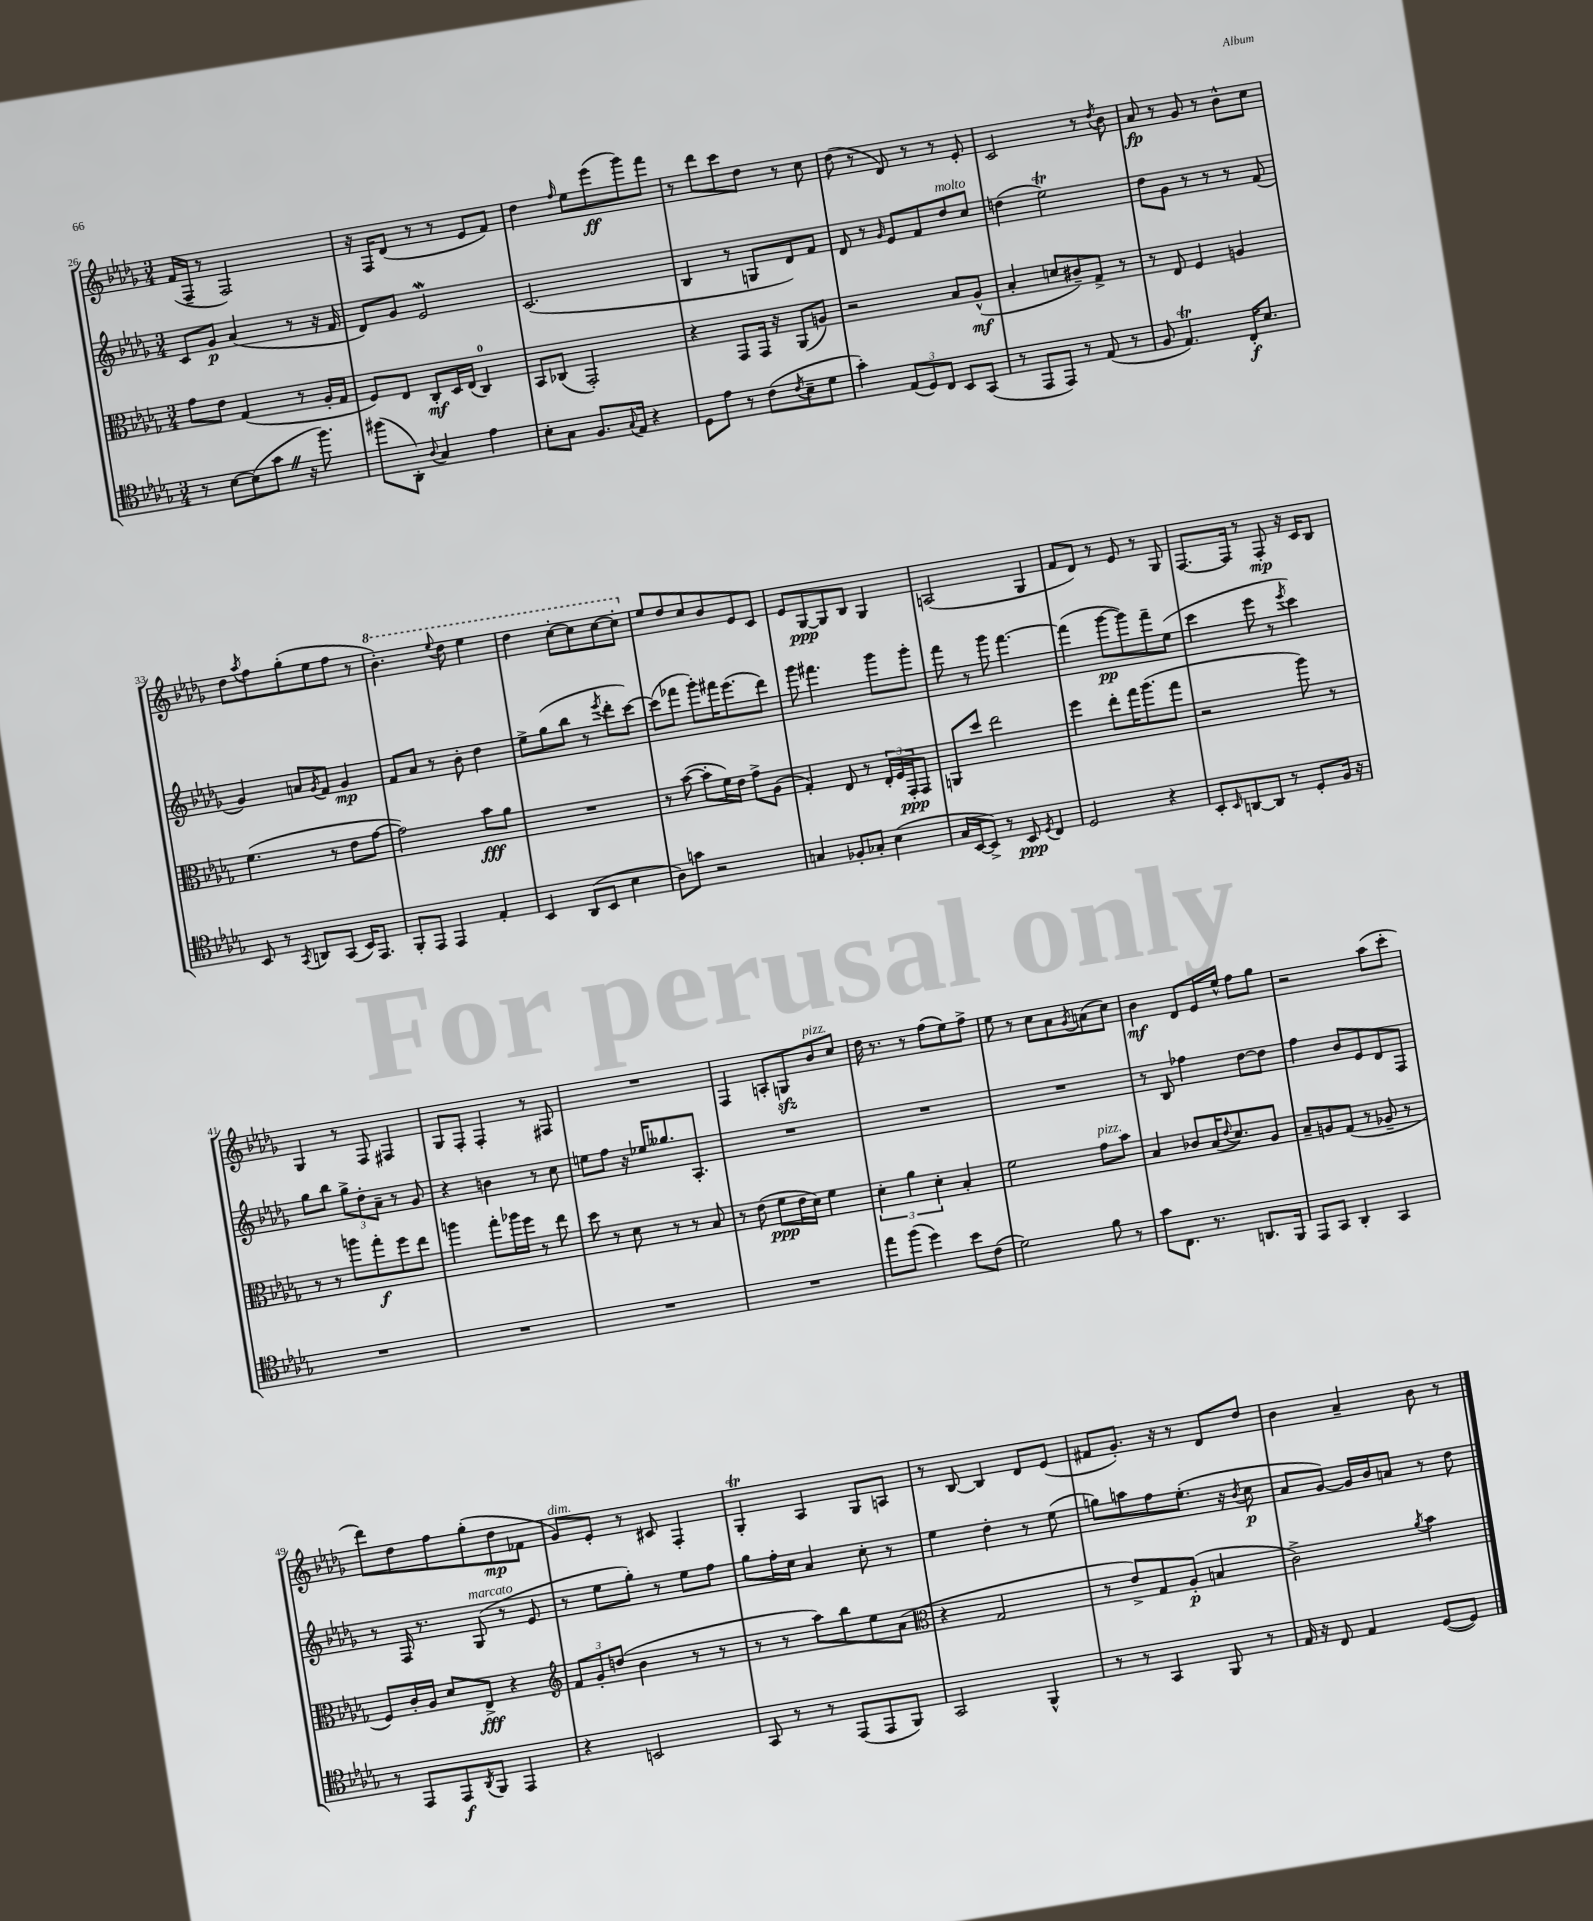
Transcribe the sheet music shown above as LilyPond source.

<<
\new StaffGroup <<
\new Staff = "s0" {
    \clef treble \key des \major \numericTimeSignature \time 3/4
    f'16( f16-- r8 f2) |
    r16 f16 des'8( r8 r8 ees'8 f'8) |
    des''4 \grace { f''16 } ees''8 ees'''8\ff( ges'''8) f'''8 |
    r8 des'''8 c'''8 des''8 r8 c''8 |
    des''8( r8 des'8) r8 r8 ees'8-. |
    c'2 r8 \acciaccatura { des''8 } bes'8 |
    aes'8\fp r8 ges'8 r8 bes'8-^ c''8 |
    des''8 \acciaccatura { aes''8 } f''8 ges''8-.( ees''8 f''8 r8 |
    \ottava #1 bes''4.-.) \appoggiatura { ees'''8 } des'''8 ees'''4 |
    des'''4 c'''8~-. c'''8 c'''8~ c'''8-. \ottava #0 |
    ees''8 des''8 c''8 bes'8 ees'8 c'8 |
    ees'8 ges8~\ppp ges8 bes8 ges4 |
    a2( ges4 |
    f'8 des'8) r8 ees'8 r8 ges8 |
    f8.~ f16 r8 f8-.\mp r16 c'16 bes8 |
    ges4 r8 f8 fis4 |
    ges8 f8-. f4-. r8 fis8 |
    R2. |
    f4 a8-. g8\sfz bes'8^\markup { \italic "pizz." } c''8 |
    des''16 r8. r8 f''8( ees''8) f''8-> |
    ees''8 r8 c''8 aes'8 \acciaccatura { ges'8 } a'8( c''8) |
    bes'4\mf des'8 ees'16 ees''16-^ f''8 ges''8 |
    r2 aes''8( c'''8-. |
    des'''8) des''8 f''8 ges''8-.( des''8\mp fes'8 |
    ges'8^\markup { \italic "dim." }) ees'8-. r8 cis'8 f4-. |
    ges4-.\trill aes4 ges8 a8 |
    r8 bes8~ bes4 des'8 ees'8( |
    fis'8 ges'8.-.) r16 r8 des'8 des''8 |
    bes'4 aes'4-- bes'8 r8 \bar "|." |
}
\new Staff = "s1" {
    \clef treble \key des \major \numericTimeSignature \time 3/4
    c'8 ges'8\p aes'4( r8 r16 f'16 |
    des'8) ges'8 ees'2\mordent |
    c'2.( |
    bes4 r8 g8 des'8) f'8 |
    des'8 r8 \grace { ges'16 } ees'8 f'8 des''8^\markup { \italic "molto" } c''8 |
    d''4( ees''2\trill) |
    des''8 ges'8 r8 r8 r8 f'8( |
    ges'4) a'8 \acciaccatura { ges'8 } f'8 ges'4\mp |
    f'8 aes'8 r8 bes'8-. des''4 |
    ees''8-> ges''8( bes''8 r8 \acciaccatura { ees'''8 } des'''8-. c'''8~) |
    c'''8( fes'''8 ges'''8-.) fis'''16 ees'''8.( des'''8) |
    ges'''8 fis'''4. ges'''8 ges'''8-. |
    f'''8 r8 ges'''8 f'''4.~ |
    f'''4( ges'''8~\pp ges'''8) f'''8-- ees''8( |
    c'''4 ees'''8 r8 \acciaccatura { ees'''8 } c'''4) |
    ges''8 bes''8 \tuplet 3/2 { ges''8-> des''8-. aes'8-- } r8 ges'8 |
    r4 b'4 r8 c''8 |
    e''8 f''8 r16 ees''16 geses''8. aes8.-. |
    R2. |
    R2. |
    R2. |
    r8 bes8 fes''4 des''8~ des''8 |
    f''4 bes'8 ees'8 des'8 f8 |
    r8 f16 r8. ges8^\markup { \italic "marcato" }( r8 ees'8 |
    r8 ees''8 ges''8-.) r8 ees''8 f''8 |
    ges''8 f''16-. c''16 aes'4 c''8-. r8 |
    ees''4 des''4-. r8 ees''8( |
    g''8) a''8 f''8 ees''8.-.( r16 \acciaccatura { bes'8 } c''8\p |
    aes'8 ges'8~) ges'16 bes'16 a'8 r8 des''8 \bar "|." |
}
\new Staff = "s2" {
    \clef alto \key des \major \numericTimeSignature \time 3/4
    ges'8 ees'8 ges4( r8 aes16-. ges16 |
    f8) ees8 c8-.\mf des16 ees16( c4-0) |
    bes,8 ces8( ges,2-.) |
    r4 ges,8 ges,16 r16 aes,8( a8) |
    r2 bes8 aes8-^\mf( |
    bes4-. d'8 cis'8--) ges8-> r8 |
    r8 ees8 f4 a4 |
    f'4.( r8 ees'8 ges'8~ |
    ges'2) bes'8\fff aes'8 |
    R2. |
    r8 bes'8~( bes'8-. f'16) ees'16 ges'8-> aes8( |
    ges4-.) ees8 r8 \tuplet 3/2 { ees16-. f16 ges,16-.\ppp } ges,8 |
    a,8 des''8 ees''2 |
    f''4 ees''8-. ges''16 aes''8.( ges''8 |
    r2 aes''8) r8 |
    r8 r8 a''8 ges''8-.\f f''8 ees''8 |
    a''4 ges''8-. aes''16 f''16 r8 ees''8 |
    des''8 r8 des'8 r8 r8 bes8 |
    r8 ees'8( f'8\ppp ees'16 des'16) f'4 |
    \tuplet 3/2 { des'4-. aes'4 des'4-. } bes4-. |
    f'2 ges'8^\markup { \italic "pizz." } bes'8 |
    bes4 ces'8 bes16( \appoggiatura { ees'8 } des'8.) aes8 |
    bes8-- a8 ges8( r8 aes8-- r8 |
    f8) c'16-. aes16 des'8 ees8->\fff r4 |
    \clef treble \tuplet 3/2 { f'8 ges'8-. d''8( } bes'4 r8 r8 |
    r8 r8 aes''8) bes''8 ees''8 aes'8( |
    \clef alto r4 ges2 |
    r8 ees'8->) ges8 aes8-.\p( b4 |
    c'2->) \acciaccatura { aes'8 } bes'4 \bar "|." |
}
\new Staff = "s3" {
    \clef tenor \key des \major \numericTimeSignature \time 3/4
    r8 bes8~ bes8( ges'8 \once \override BreathingSign.text = \markup { \musicglyph "scripts.caesura.straight" } \breathe r16 f''8.) |
    fis''8( aes,8-.) \appoggiatura { aes8 } ges4 ees'4 |
    bes8-. ges8 f8. \appoggiatura { ges8 } ees16 r4 |
    des8 ees'8 r8 c'8( \acciaccatura { c'8 } bes8-- des'8 |
    ges'4-.) \tuplet 3/2 { ees8( des8) c8 } bes,8 ges,8( |
    r8 ees,8 ees,8) r8 ees8( r8 |
    f8 ees4.\trill) c16-.\f bes8. |
    bes,8 r8 \acciaccatura { ges,8 } a,8 ges,8( bes,16) ees,8. |
    f,8-. ees,8 ees,4 ees4-. |
    bes,4 aes,8( bes,8 bes4 |
    aes8) g'8 r2 |
    g4 fes8-. ges8-. bes4( |
    ges16 bes,16~ bes,8->) r8 bes,8\ppp \acciaccatura { des8 } c4 |
    des2 r4 |
    bes,8-. \grace { bes,16 } a,8~ a,8 r8 des8-. f16 r16 |
    R2. |
    R2. |
    R2. |
    R2. |
    ees''8 f''8( des''4) bes'8 c'8( |
    des'2) f'8 r8 |
    ges'8 c8. r8. a,8. f,16 |
    ees,8 ges,8 aes,4-. ges,4 |
    r8 ees,8 ees,8\f \acciaccatura { aes,8 } f,8 ees,4 |
    r4 b,2 |
    ges,8 r8 r8 ees,8( ees,8 f,8) |
    ges,2 f,4-^ |
    r8 r8 ges,4 f,8 r8 |
    ees16 r16 c8 ees4 des8~( des8) \bar "|." |
}
>>
>>
\layout { \context { \Score currentBarNumber = #26 } }
